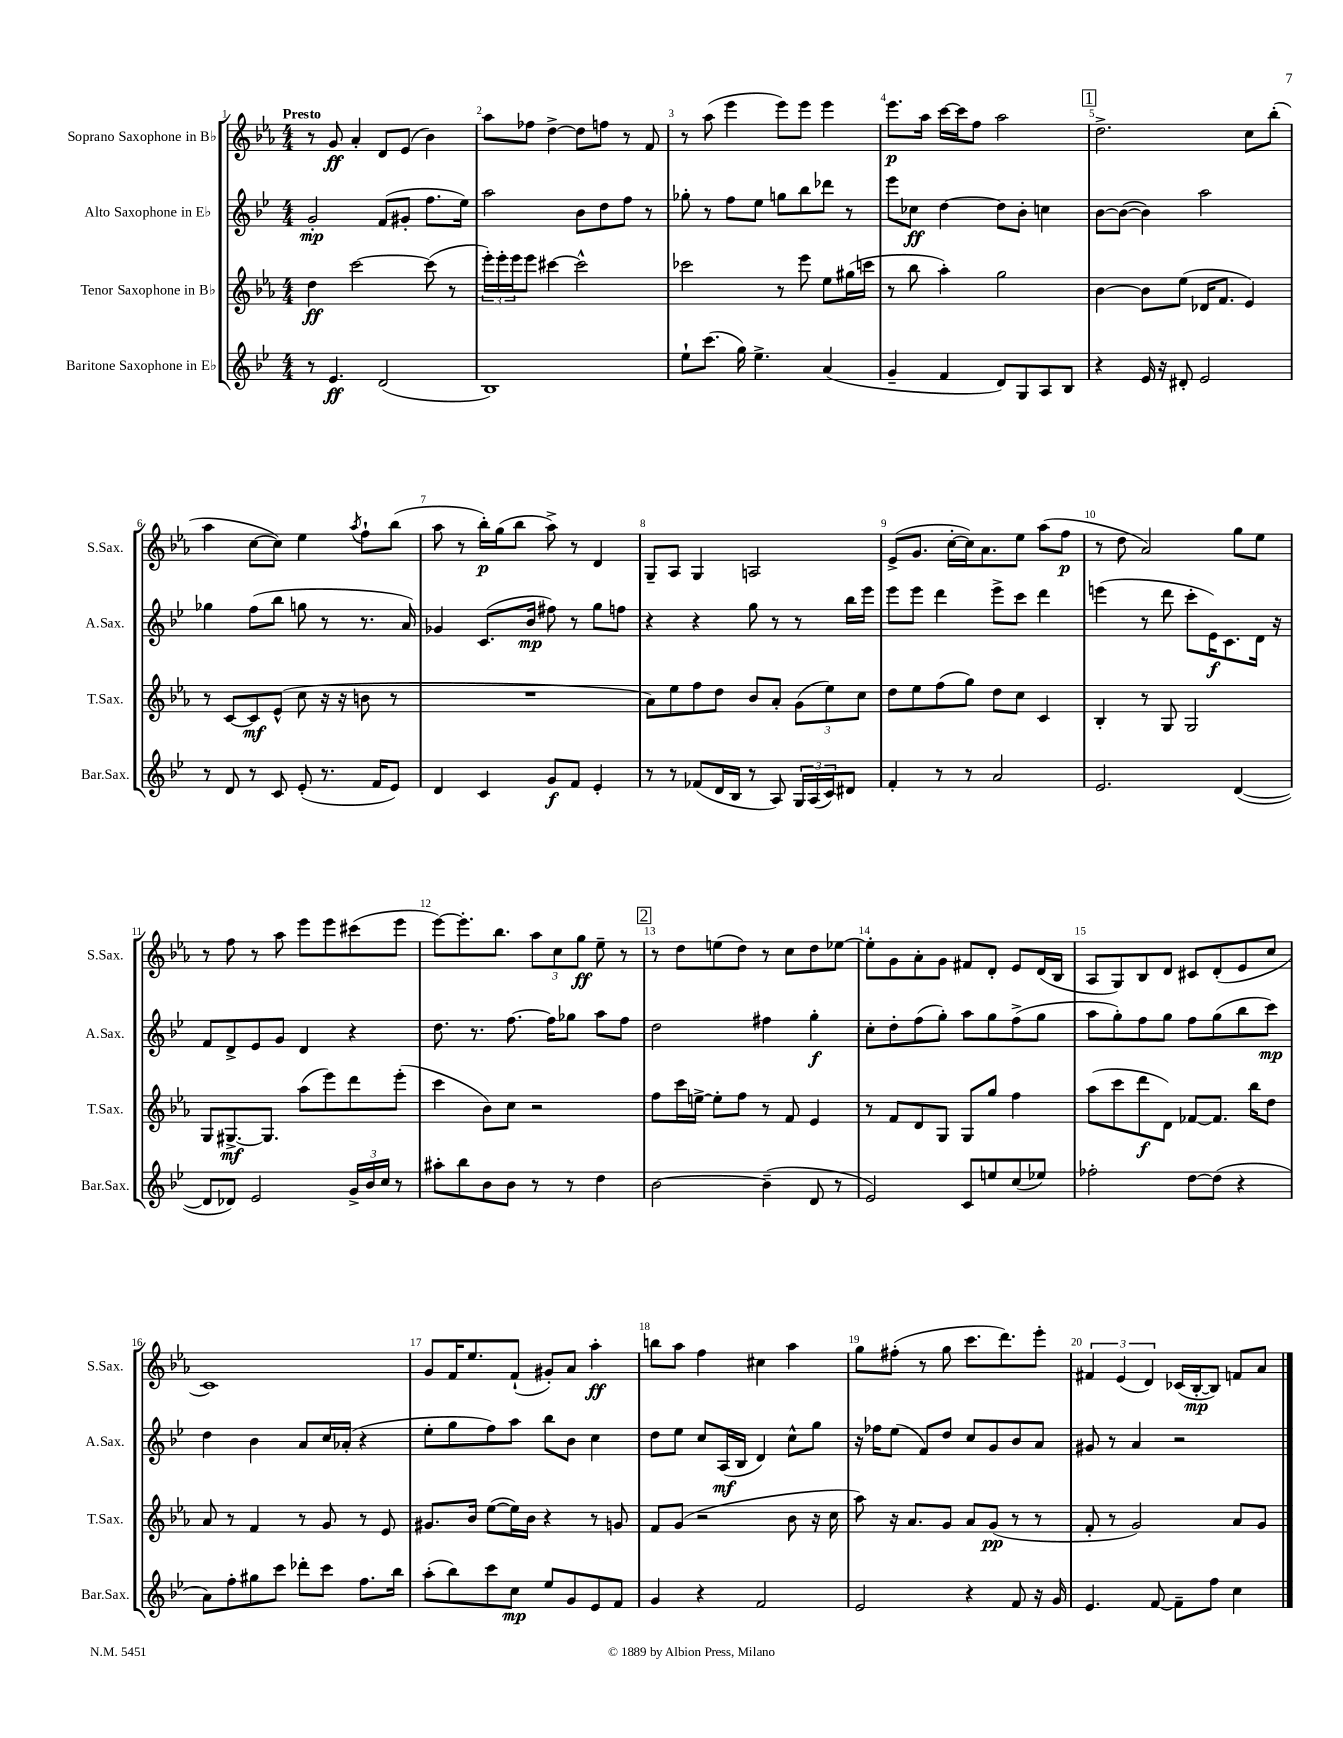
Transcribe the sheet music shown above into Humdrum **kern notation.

**kern	**kern	**kern	**kern
*staff4	*staff3	*staff2	*staff1
*clefG2	*clefG2	*clefG2	*clefG2
*k[b-e-]	*k[b-e-a-]	*k[b-e-]	*k[b-e-a-]
*M4/4	*M4/4	*M4/4	*M4/4
8r	4dd	2g'	8r
4.e-	.	.	8g
.	[2ccc	.	4a-'
(2d	.	(8f	8d
.	.	8g#'	(8e-
.	(8ccc]	8.ff	4b-)
.	8r	.	.
.	.	16ee-)	.
=	=	=	=
1B-)	24eee-')	2aa	8aa-
.	24eee-'	.	.
.	24eee-	.	.
.	8eee-	.	8ff-
.	[4ccc#	.	[4dd^
.	2ccc#^^]	8b-	8dd]
.	.	8dd	8ff
.	.	8ff	8r
.	.	8r	8f
=	=	=	=
8ee-`	2ccc-	8gg-'	8r
(8.ccc	.	8r	(8aa-
.	.	8ff	4eee-
16gg)	.	.	.
4.ee-^	.	8ee-	.
.	8r	8gg	8eee-)
.	8eee-	8bb-	8eee-
(4a	8ee-	8ddd-	4eee-
.	(16gg#	8r	.
.	16ccc	.	.
=	=	=	=
4g~	8r	8eee-	8.eee-
.	8bb-	8cc-	.
.	.	.	16aa-
4f	4aa-')	[4dd	[16ccc
.	.	.	16ccc]
.	.	.	8ff
8d)	2gg	8dd]	2aa-
8G	.	8b-'	.
8A	.	4cc	.
8B-	.	.	.
=	=	=	=
4r	[4b-	[8b-	2.dd^
.	.	(8b-_	.
16e-	8b-]	4b-])	.
16r	.	.	.
8d#'	(8ee-	.	.
2e-	16d-	2aa	.
.	8.f	.	.
.	4e-)	.	8cc
.	.	.	(8bb-'
=	=	=	=
8r	8r	4gg-	4aa-
8d	[8c	.	.
8r	8c]	(8ff	[8cc
8c	(8e-^^	8bb-	8cc])
(8e-'	8cc	8gg	4ee-
8.r	16r	8r	.
.	16r	.	.
.	.	.	8qaa-
.	8b	8.r	8ff`
16f	.	.	.
8e-)	8r	.	(8bb-
.	.	16a)	.
=	=	=	=
4d	1r	4g-	8aa-
.	.	.	8r
4c	.	(8.c	16bb-')
.	.	.	(16gg
.	.	.	8bb-
.	.	16b-	.
8g	.	8ff#)	8aa-^)
8f	.	8r	8r
4e-'	.	8gg	4d
.	.	8ff	.
=	=	=	=
8r	8a-)	4r	8G~
8r	8ee-	.	8A-
(8f-	8ff	4r	4G
16d	8dd	.	.
16B-	.	.	.
8r	8b-	8gg	2A
8A)	8a-'	8r	.
24G	(12g	8r	.
(24A	.	.	.
24c)	12ee-)	.	.
8d#	.	16bb-	.
.	12cc	.	.
.	.	16eee-	.
=	=	=	=
4f'	8dd	8eee-	(8e-^
.	8ee-	8eee-	8.g
8r	(8ff	4ddd	.
.	.	.	[16cc'
8r	8gg)	.	16cc])
.	.	.	8.a-
2a	8dd	8eee-^	.
.	8cc	8ccc	8ee-
.	4c	4ddd	(8aa-
.	.	.	8ff
=	=	=	=
2.e-	4B-'	(4eee	8r
.	.	.	8dd
.	8r	8r	2a-)
.	8G	8ddd	.
.	2G	8ccc'	.
.	.	16e-)	.
.	.	8.c	.
([4d	.	.	8gg
.	.	16d	8ee-
.	.	16r	.
=	=	=	=
8d]	8G	8f	8r
8d-)	[8.G#^	8d^	8ff
2e-	.	8e-	8r
.	8.G#]	.	.
.	.	8g	8aa-
.	(8aa-	4d	8eee-
.	8eee-)	.	8eee-
24g^	8ddd	4r	(8ccc#
24b-	.	.	.
24cc	.	.	.
8r	(8eee-'	.	8eee-
=	=	=	=
8aa#'	4ccc	8.dd	[8eee-)
8bb-	.	.	8.eee-']
.	.	8.r	.
8b-	8b-)	.	.
.	.	.	8.bb-
8b-	8cc	[8.ff	.
8r	2r	.	12aa-
.	.	16ff]	.
.	.	.	12cc
8r	.	8gg-	.
.	.	.	12gg
4dd	.	8aa	8ee-~
.	.	8ff	8r
=	=	=	=
[2b-	8ff	2dd	8r
.	16ccc	.	8dd
.	[16ee^	.	.
.	8ee']	.	(8ee
.	8ff	.	8dd)
(4b-~]	8r	4ff#	8r
.	8f	.	8cc
8d	4e-	4gg'	8dd
8r	.	.	[8ee-
=	=	=	=
2e-)	8r	8cc'	8ee-']
.	8f	8dd'	8g
.	8d	(8ff	8a-'
.	8G	8gg')	8g
8c	8G	8aa	8f#
8ee	8gg	8gg	8d'
(8cc	4ff	(8ff^	8e-
8ee-)	.	8gg	(16d
.	.	.	16B-
=	=	=	=
2ff-'	(8aa-	8aa	8A-
.	8ccc	8gg')	8G)
.	8ddd	8ff	8B-
.	8d)	8gg	8d
[8dd	[8f-	8ff	8c#
(8dd]	8.f-]	(8gg	(8d'
4r	.	8bb-	8e-
.	16bb-	.	.
.	8dd	8ccc)	8cc
=	=	=	=
8a)	8a-	4dd	1c)
8ff'	8r	.	.
8gg#	4f	4b-	.
8ccc	.	.	.
8ddd-'	8r	8a	.
8ccc	8g	16cc	.
.	.	(16a-'	.
8.ff	8r	4r	.
.	8e-	.	.
16bb-	.	.	.
=	=	=	=
(8aa'	8.g#	8ee-'	8g
8bb-)	.	8gg	16f
.	16b-	.	8.ee-
8ccc	([8ee-	8ff)	.
8cc	16ee-])	8aa	(8f`
.	16b-	.	.
8ee-	4r	8bb-	8g#')
8g	.	8b-	8a-
8e-	8r	4cc	4aa-'
8f	8g	.	.
=	=	=	=
4g	8f	8dd	8bb
.	(8g	8ee-	8aa-
4r	2r	8cc	4ff
.	.	(16A	.
.	.	16B-	.
2f	.	4d)	4cc#
.	8b-	8cc^^	4aa-
.	16r	8gg	.
.	16cc	.	.
=	=	=	=
2e-	8aa-)	16r	8gg
.	.	16ff-	.
.	16r	(8ee-	(8ff#'
.	8.a-	.	.
.	.	8f)	8r
.	8g	8dd	8gg
4r	8a-	8cc	8.ccc
.	(8g	8g	.
.	.	.	8.ddd)
8f	8r	8b-	.
16r	8r	8a	8eee-'
16g	.	.	.
=	=	=	=
4.e-	8f'	8g#	6f#
.	8r	8r	.
.	.	.	(6e-
.	2g)	4a	.
.	.	.	6d)
[8f	.	.	.
8f~]	.	2r	(16c-
.	.	.	[16B-'
8ff	.	.	8B-])
4cc	8a-	.	8f
.	8g	.	8a-
==	==	==	==
*-	*-	*-	*-
